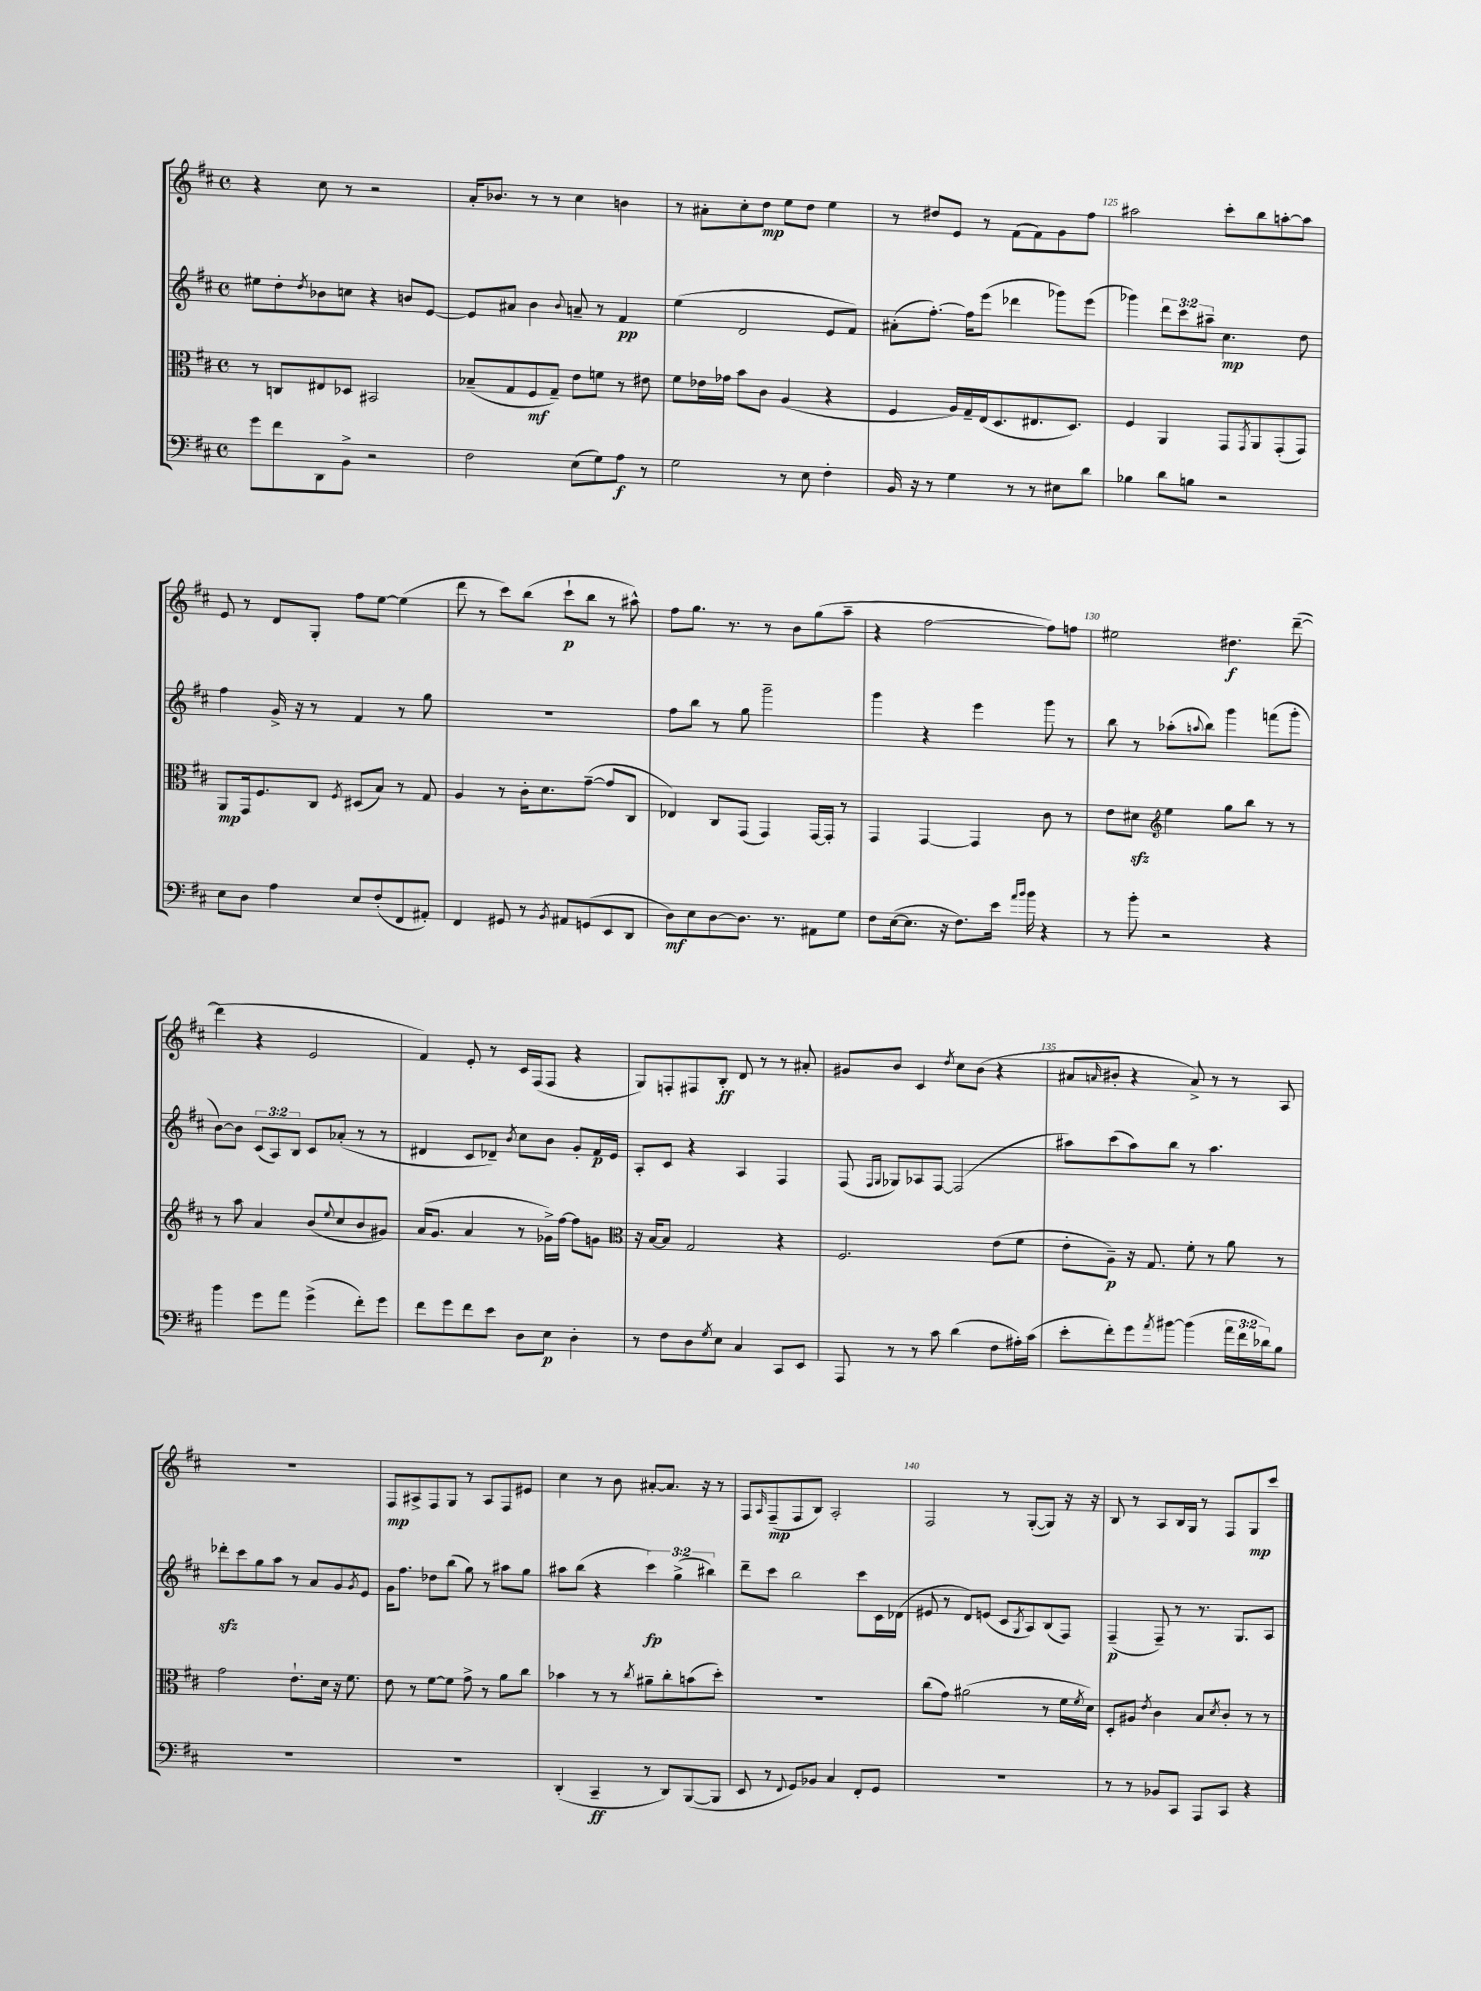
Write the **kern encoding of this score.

**kern	**kern	**kern	**kern
*staff4	*staff3	*staff2	*staff1
*clefF4	*clefC3	*clefG2	*clefG2
*k[f#c#]	*k[f#c#]	*k[f#c#]	*k[f#c#]
*M4/4	*M4/4	*M4/4	*M4/4
*met(c)	*met(c)	*met(c)	*met(c)
8g	8r	8ee#	4r
8f#	8C	8dd'	.
.	.	8qdd	.
8DD	8E#	8b-	8cc#
8BB^	8D-	8cc	8r
2r	2BB#	4r	2r
.	.	8b	.
.	.	[8e	.
=	=	=	=
2F#	(8B-~	8e]	16a'
.	.	.	8.b-
.	8G	8a#	.
.	8F#	4b	8r
.	8G~)	.	8r
.	.	8qqb	.
(8E	8e	8a~	4cc#
8G)	8f	8r	.
8A	8r	4f#	4b
8r	8e#	.	.
=	=	=	=
2G	8f#	(4ee	8r
.	16e-	.	8a#'
.	16g-	.	.
.	8b	2d	8cc#'
.	8c#	.	8dd
8r	(4A	.	8ee
8E	.	.	8dd
4F#'	4r	8e	4ee
.	.	8f#)	.
=	=	=	=
16BB	4F#	(8a#'	8r
16r	.	.	.
8r	.	[8.ff#')	8dd#
4G	16A)	.	8e
.	16G~	16ff#]	.
.	(16E	(8eee	8r
.	8.D	.	.
8r	.	4ddd-	(8f#
8r	8.E#	.	8f#)
8E#	.	8ggg-)	8g
.	8.D)	.	.
8d	.	(8eee	8ff#
=	=	=	=
4B-	4F#	4ggg-)	2aa#
8d	4AA	12ddd	.
.	.	12ccc#	.
8B	.	.	.
.	.	12aa#~	.
2r	8GG	4.cc#	8ccc#'
.	8qGG	.	.
.	8AA	.	8bb
.	(8GG'	.	[8aa'
.	8GG)	8dd	8aa]
=	=	=	=
8E	8AA	4ff#	8e
8D	16GG	.	8r
.	8.F#	.	.
4A	.	16g^	8d
.	.	16r	.
.	8C#	8r	8G'
.	8qF#	.	.
8E	(8D#	4f#	8ff#
(8F#'	8B)	.	[8ee
8FF#	8r	8r	(4ee]
8AA#')	8G	8gg	.
=	=	=	=
4FF#	4A	1r	8ddd
.	.	.	8r
8GG#	8r	.	8ccc#)
8r	16c#'	.	(8bb
.	8.d	.	.
8qBB	.	.	.
8AA#	.	.	8ccc#`
(8GG	([8g~	.	8bb
8EE	8g]	.	8r
8DD	8C#	.	8aa#^^)
=	=	=	=
8D)	4E-)	8ff#	8ff#
8E	.	8bb	8.gg
[8D	8C#	8r	.
.	.	.	8.r
8.D]	(8GG	8gg	.
.	4GG)	2ggg~	8r
8.r	.	.	.
.	.	.	8b
8AA#	[16GG	.	(8gg
.	16GG']	.	.
8G	8r	.	8aa~
=	=	=	=
8F#	4GG	4ggg	4r
([16E	.	.	.
8.E]	.	.	.
.	[4GG	4r	[2ff#
16r	.	.	.
8.F#)	.	.	.
.	4GG]	4eee	.
16e	.	.	.
16qqa	.	.	.
16qqb	.	.	.
16b	.	.	.
4r	8c#	8ggg	8ff#])
.	8r	8r	8ff
=	=	=	=
8r	8e	8bb	2ee#
8b'	8d#	8r	.
*	*clefG2	*	*
2r	4ee	(8aa-'	.
.	.	8qqaa	.
.	.	8bb)	.
.	8gg	4ggg	4.dd#
.	8bb	.	.
4r	8r	(8fff	.
.	8r	8ggg'	([8ddd~
=	=	=	=
4b	8r	[8b)	4ddd]
.	8aa	8b]	.
8g	4a	(12c#	4r
.	.	12A)	.
8a	.	.	.
.	.	12B	.
(4g^	(8b	8c#	2e
.	8qqee	.	.
.	8cc#	(8a-'	.
8f#')	8b	8r	.
8g	8g#)	8r	.
=	=	=	=
8f#	(16a	4d#	4f#)
.	8.g	.	.
8g	.	.	.
8f#	4a	8c#	8e'
8e	.	8d-~)	8r
.	.	8qb	.
8D	8r	8cc#	16c#
.	.	.	(16F#
8E	16g-^)	8b	8F#
.	[16ff#	.	.
4D'	8ff#]	8g'	4r
.	8g	16f#	.
.	.	16e	.
=	=	=	=
*	*clefC3	*	*
8r	16r	8A'	8G)
.	[16B	.	.
8F#	8B]	8c#	8F'
8D	2G	4r	8F#
8qG	.	.	.
8E	.	.	8B'
4C#	.	4A	8d
.	.	.	8r
8CC#	4r	4F#	8r
8EE	.	.	8a#'
=	=	=	=
8AAA	2.F#	(8F#	8g#
.	.	16qqF#	.
.	.	16qqG	.
8r	.	8G-)	8b
8r	.	8A-	4c#
8c#	.	[8F#	.
.	.	.	8qdd
(4d	.	(2F#]	8cc#
.	.	.	(8b
8F#	(8e	.	4r
16A#')	8f#	.	.
(16c#	.	.	.
=	=	=	=
8e'	8e'	8aa#)	8a#
.	.	.	16qqa
8f#')	8A~)	(8ccc#	8b#'
8g	16r	8aa#)	4r
.	8.G	.	.
8qa	.	.	.
[8b#	.	8bb	.
(4b#]	8f#'	8r	8a^)
.	8r	4.aa#	8r
24a	8a	.	8r
24f#	.	.	.
24d-)	.	.	.
8B	8r	.	8A
=	=	=	=
1r	2g	8ddd-'	1r
.	.	8ccc#	.
.	.	8gg	.
.	.	8aa	.
.	8.e`	8r	.
.	.	8a	.
.	16d	.	.
.	16r	8g	.
.	8.f#	.	.
.	.	8qg	.
.	.	8e	.
=	=	=	=
1r	8e	16g	8F#
.	.	8.ff#	.
.	8r	.	8A#^
.	[8f#	8dd-	8F#
.	8f#]	(8bb	8G
.	8g^	8gg)	8r
.	8r	8r	8A#
.	8a	8aa#	8F#
.	8cc#	8gg	8e#
=	=	=	=
(4DD'	4b-	8aa#	4cc#
.	.	(8bb	.
4CC#~	8r	4r	8r
.	8r	.	8b
.	8qcc#	.	.
8r	8a#~	6ccc#)	[8a#'
8DD)	8cc#'	.	8.a#]
.	.	(6gg^	.
([8BBB	(8b	.	.
.	.	.	16r
.	.	6bb#)	.
8BBB]	8dd')	.	8r
=	=	=	=
8EE	1r	8ddd~	8F#
.	.	.	16qqA
8r	.	8ccc#	(8F#~
8qqFF#	.	.	.
8GG)	.	2bb	8F#
8BB-	.	.	8B)
4C#	.	.	2A'
8FF#'	.	8ccc#	.
8GG	.	16c#	.
.	.	(16d-	.
=	=	=	=
1r	(8cc#	8e#	2F#
.	8g)	8r	.
.	(2a#	8d)	.
.	.	(8e	.
.	.	8c#	8r
.	.	8qG	.
.	.	8A)	([8G'
.	8r	(8B	8G])
.	16f#	8F#)	16r
.	8qf#	.	.
.	16d)	.	16r
=	=	=	=
8r	8D'	(4F#~	8B
8r	8A#	.	8r
.	8qe	.	.
8BB-	4c#	8F#~)	8A
8CC#	.	8r	16B
.	.	.	16G
8AAA	8B	8.r	8r
.	8qd	.	.
8CC#	8c#'	.	8F#
.	.	8.G	.
4r	8r	.	8G
.	8r	8A	8ccc#
==	==	==	==
*-	*-	*-	*-
